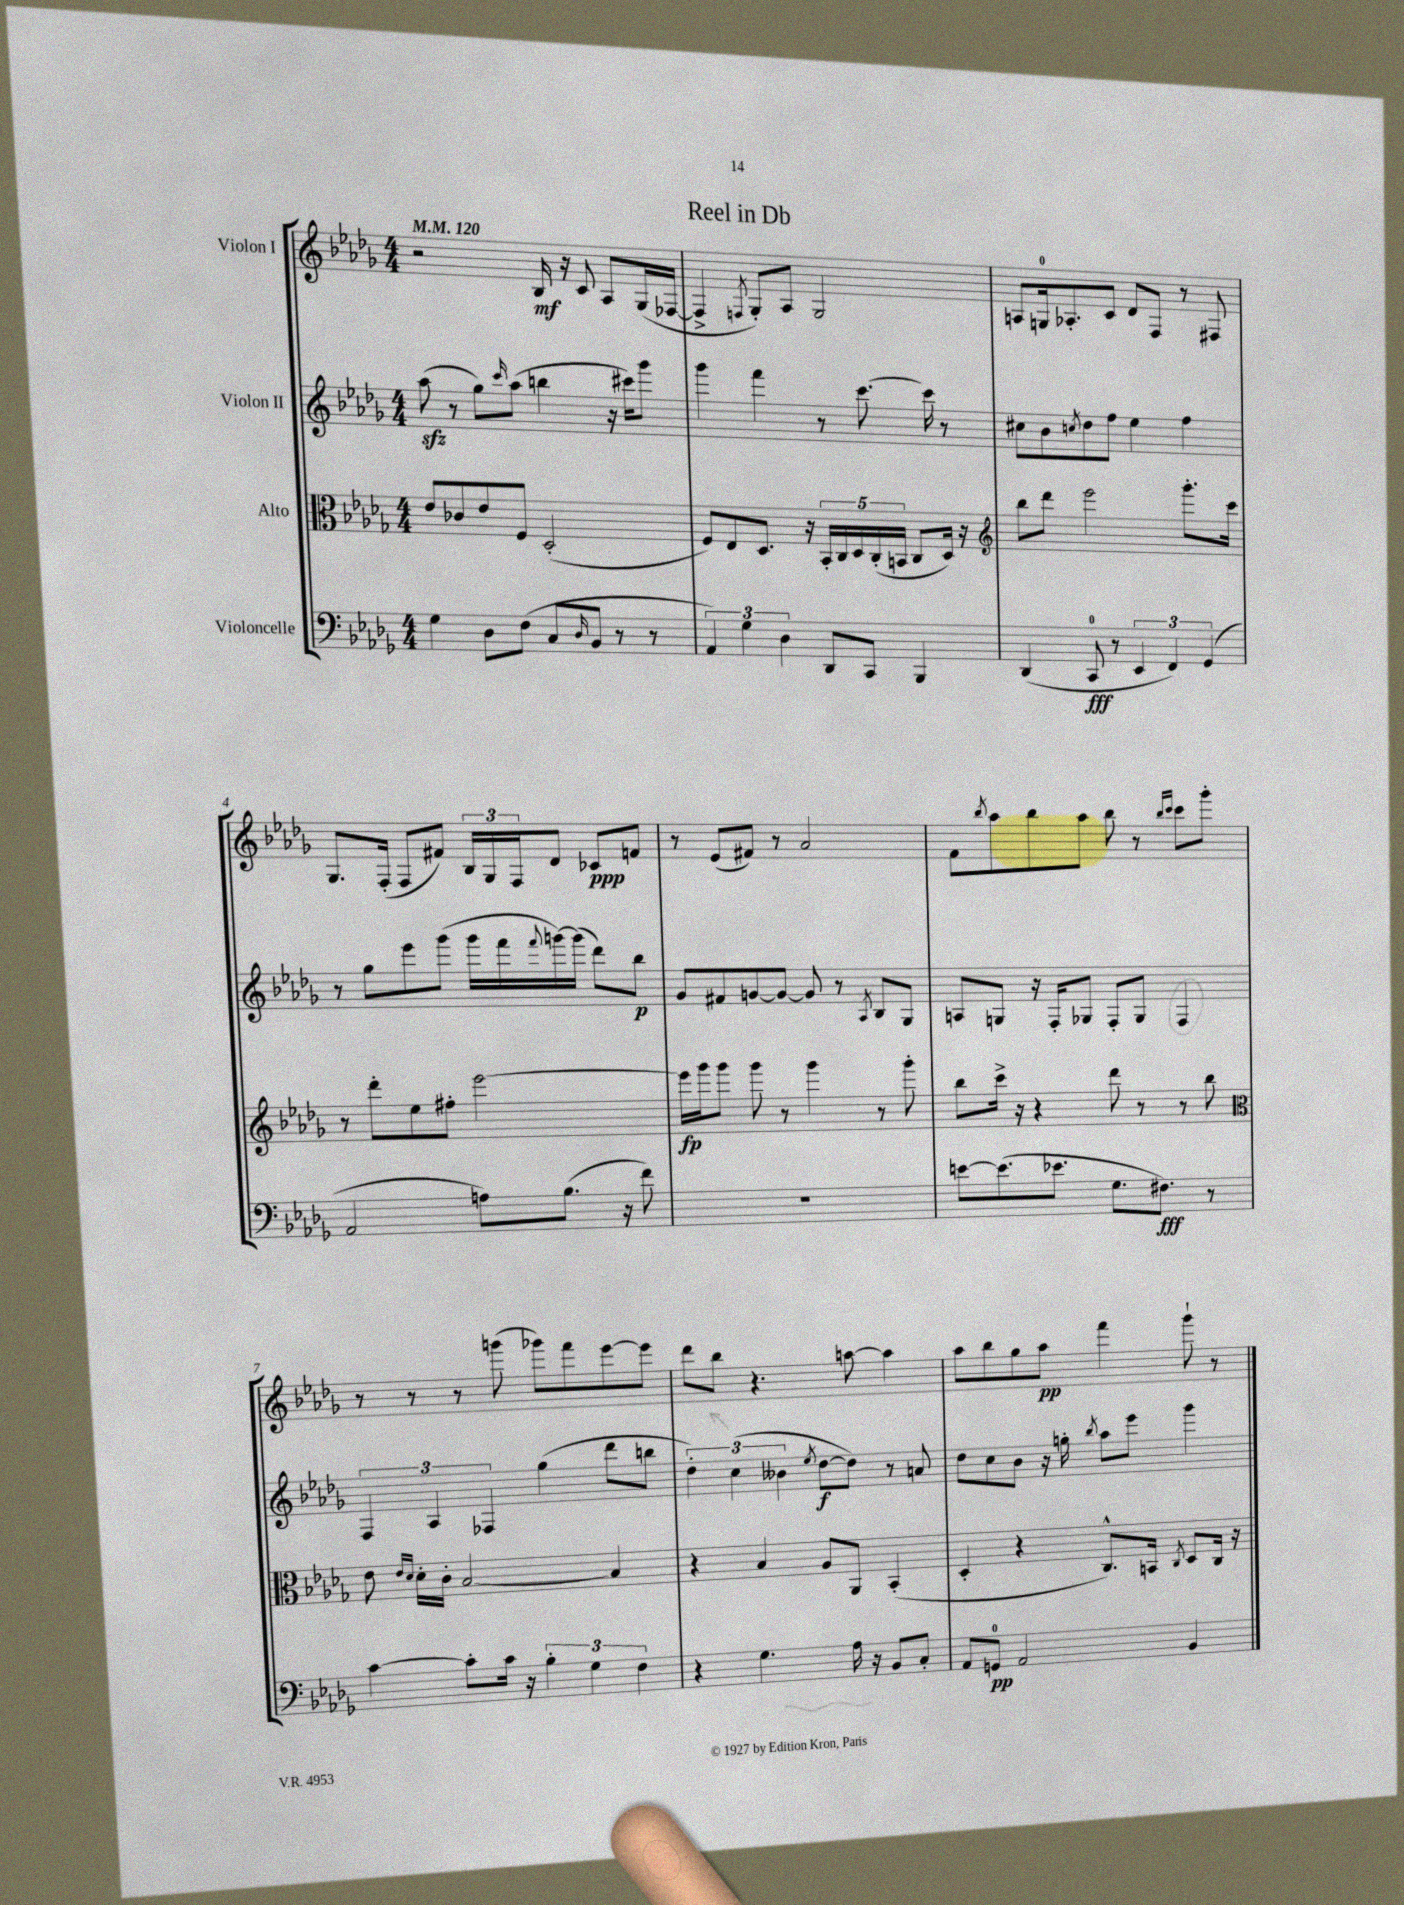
\header { title = "Reel in Db" }
<<
\new StaffGroup <<
\new Staff = "s0" \with { instrumentName = "Violon I" } {
    \clef treble \key des \major \numericTimeSignature \time 4/4 \tempo 4 = 120
    r2 bes16\mf r16 c'8 aes8 ges16( fes16~ |
    fes4-> \acciaccatura { f8 } ges8-.) aes8 ges2 |
    a8 g16-0 aes8.-. c'8 des'8 f8 r8 fis8 |
    ges8. f16-.( f8 fis'8) \tuplet 3/2 { bes16 ges16 f16 } des'8 ces'8\ppp f'8 |
    r8 ees'8( fis'8) r8 aes'2 |
    f'8 \acciaccatura { bes''8 } aes''8 bes''8 aes''8 bes''8 r8 \grace { bes''16 c'''16 } c'''8 ges'''8-. |
    r8 r8 r8 g'''8( ges'''8) f'''8 ees'''8~ ees'''8 |
    des'''8 bes''8 r4. a''8~ a''4 |
    aes''8 bes''8 ges''8 aes''8\pp f'''4 ges'''8-! r8 \bar "|." |
}
\new Staff = "s1" \with { instrumentName = "Violon II" } {
    \clef treble \key des \major \numericTimeSignature \time 4/4
    aes''8\sfz( r8 ges''8) \grace { c'''16 } aes''8( b''4 r16 cis'''16) ges'''8 |
    ges'''4 f'''4 r8 c'''8.~ c'''16 r8 |
    cis''8 bes'8 \acciaccatura { c''8 } des''8 f''8 ees''4 f''4 |
    r8 ges''8 ees'''8 ges'''8( ges'''16 f'''16 \appoggiatura { f'''8 } g'''16~) g'''16( des'''8) bes''8\p |
    ges'8 fis'8 g'8~ g'8~ g'8 r8 \acciaccatura { aes8 } bes8 ges8 |
    a8 g8 r16 f16-. ges8 f8-. ges8 f4 |
    \tuplet 3/2 { f4 aes4 fes4 } ges''4( des'''8 b''8 |
    \tuplet 3/2 { des''4-.) c''4( beses'4 } \acciaccatura { ees''8 } des''8~\f des''8) r8 a'8 |
    des''8 c''8 bes'8 r16 g''16-. \acciaccatura { bes''8 } aes''8 ees'''8 ges'''4 \bar "|." |
}
\new Staff = "s2" \with { instrumentName = "Alto" } {
    \clef alto \key des \major \numericTimeSignature \time 4/4
    ees'8 ces'8 ees'8 f8 des2-.( |
    f8) ees8 des8. r16 \tuplet 5/4 { bes,16-. c16 des16 c16-.( b,16 } c8 des16) r16 |
    \clef treble bes''8 des'''8 ees'''2 ges'''8.-. c'''16 |
    r8 des'''8-. ees''8 fis''8-. ees'''2~ |
    ees'''16\fp ges'''16 ges'''8 ges'''8 r8 ges'''4 r8 ges'''8-. |
    bes''8 c'''16-> r16 r4 des'''8 r8 r8 bes''8 |
    \clef alto ees'8 \grace { ees'16 des'16 } des'16-. c'16-. bes2~ bes4 |
    r4 bes4 aes8 aes,8 bes,4-.( |
    des4-. r4 c8.-^) b,16 \acciaccatura { c8 } des8 c16 r16 \bar "|." |
}
\new Staff = "s3" \with { instrumentName = "Violoncelle" } {
    \clef bass \key des \major \numericTimeSignature \time 4/4
    ges4 des8 f8( c8 \grace { des16 } bes,8 r8 r8 |
    \tuplet 3/2 { aes,4) ges4 des4 } des,8 c,8 bes,,4 |
    des,4( c,8-0\fff r8 \tuplet 3/2 { ees,4 f,4) ges,4( } |
    aes,2 a8) bes8.( r16 f'8) |
    R1 |
    e'8~ e'8.( ees'8. ges8. fis8.\fff) r8 |
    c'4~ c'8-. c'16 r16 \tuplet 3/2 { bes4-. ges4 f4 } |
    r4 ges4. aes16 r16 bes,8 c8-. |
    aes,8 g,8-0\pp aes,2 bes,4 \bar "|." |
}
>>
>>
